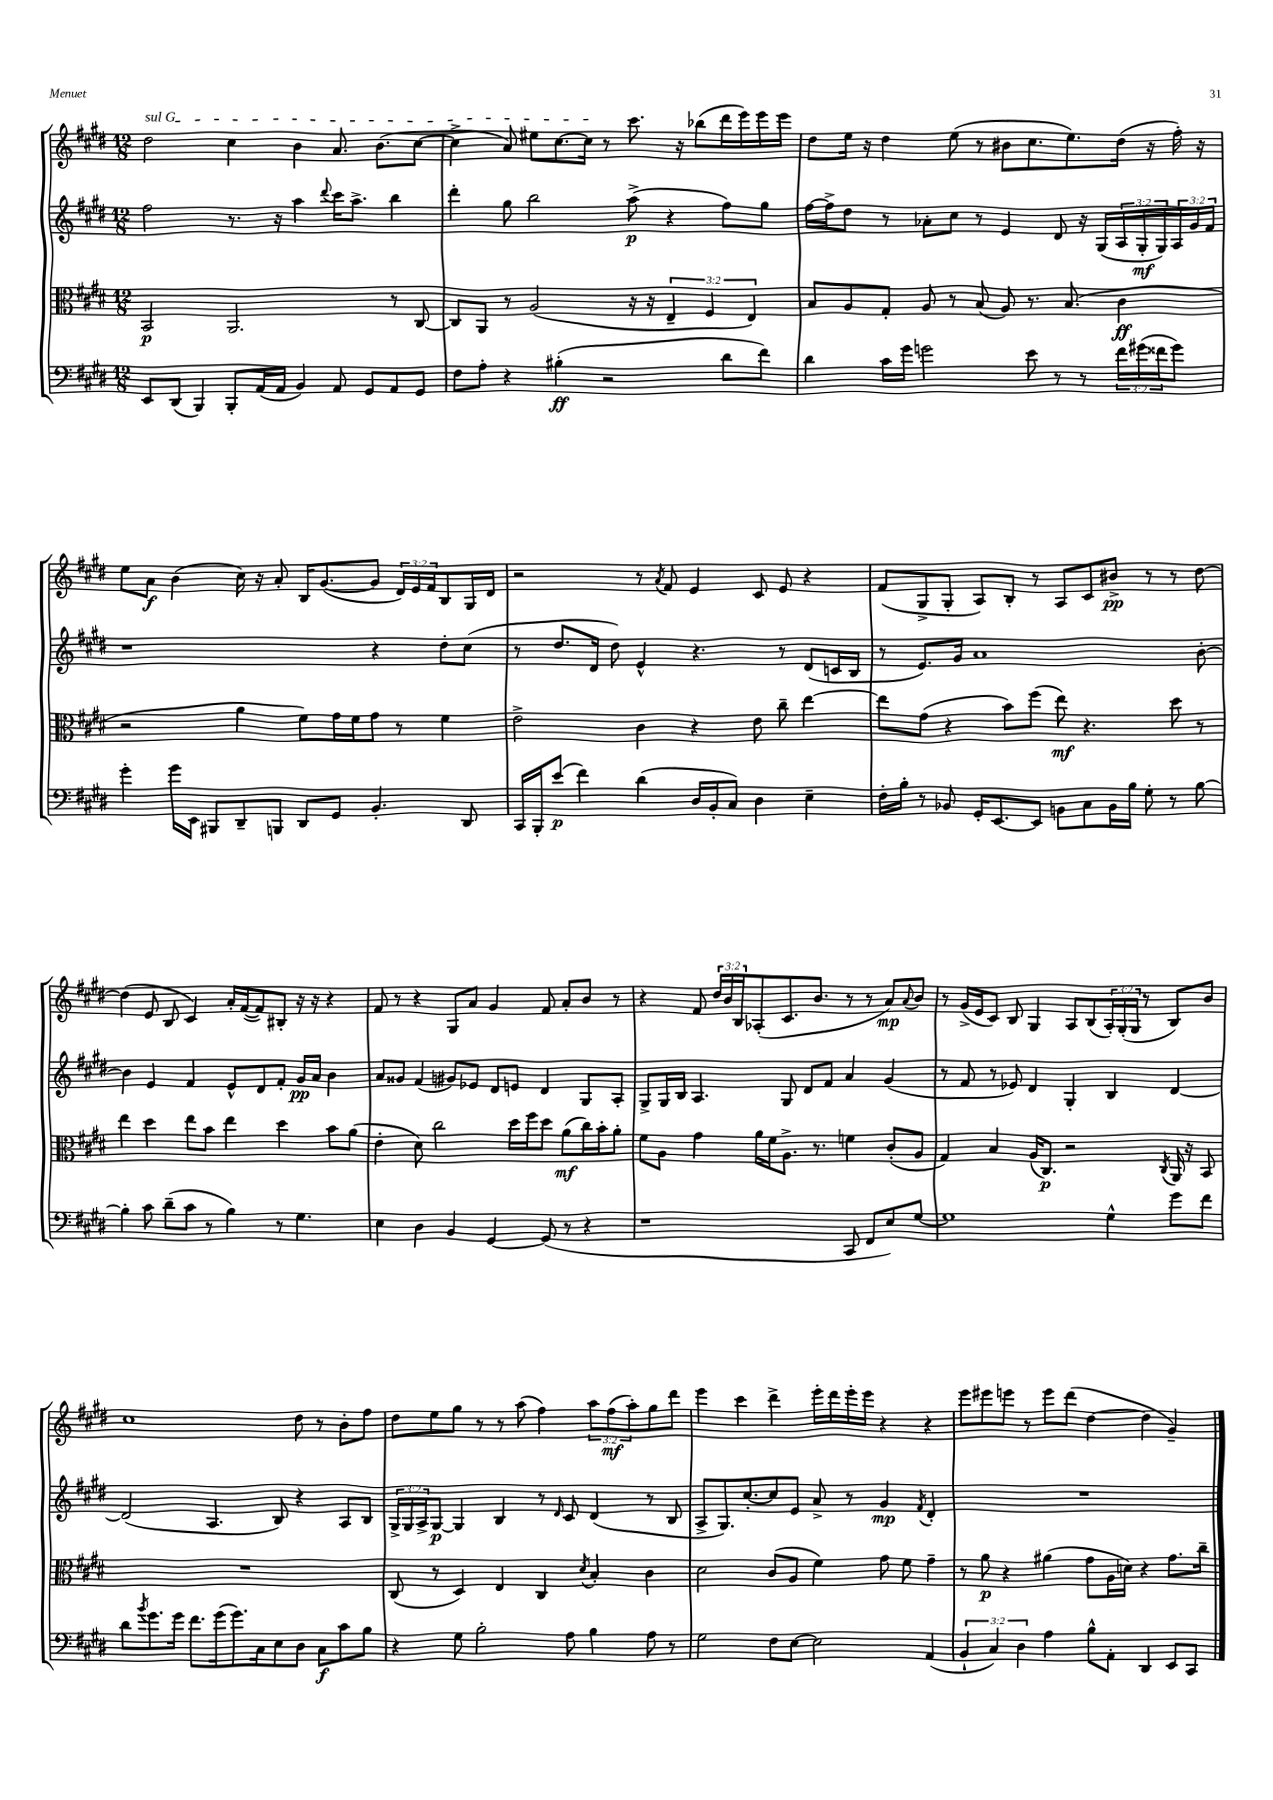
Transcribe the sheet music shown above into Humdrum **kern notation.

**kern	**kern	**kern	**kern
*staff4	*staff3	*staff2	*staff1
*clefF4	*clefC3	*clefG2	*clefG2
*k[f#c#g#d#]	*k[f#c#g#d#]	*k[f#c#g#d#]	*k[f#c#g#d#]
*M12/8	*M12/8	*M12/8	*M12/8
8EE	2BB	2ff#	2dd#
(8DD#	.	.	.
4BBB)	.	.	.
8BBB'	2.AA	8.r	4cc#
(16AA	.	.	.
16AA	.	16r	.
4BB)	.	4aa	4b
.	.	8qqddd#	.
8AA	.	16ccc#	8.a
.	.	8.aa^	.
8GG#	.	.	.
.	.	.	(8.b
8AA	8r	4bb	.
8GG#	[8C#	.	[8cc#
=	=	=	=
8F#	8C#]	4ddd#'	4cc#^]
8A'	8AA	.	.
4r	8r	8gg#	8a)
.	(2A	2bb	8ee#
(4B#'	.	.	[8.cc#
.	.	.	16cc#]
2r	.	.	8r
.	16r	(8aa^	8.ccc#
.	16r	.	.
.	6E~	4r	.
.	.	.	16r
.	.	.	(8bb-
.	6F#	.	.
8d#	.	8ff#)	16ddd#
.	.	.	16eee)
.	6E)	.	.
8f#)	.	8gg#	16eee
.	.	.	16eee
=	=	=	=
4d#	8B	[16ff#	8dd#
.	.	16ff#^]	.
.	8A	8dd#	16ee
.	.	.	16r
16c#	8G#'	8r	4dd#
16g#	.	.	.
2g	8A	8a-'	.
.	8r	8cc#	(8ee
.	(8B	8r	8r
.	8A)	4e	8b#
8e	8.r	.	8.cc#
8r	.	8d#	.
.	(8.B	.	8.ee)
8r	.	16r	.
.	.	(16G#	.
24f#	4c#	24A	(16dd#
(24g#	.	24G#'	.
.	.	.	16r
24f##	.	24G#)	.
8g#)	.	24A	16ff#')
.	.	24g#	.
.	.	.	16r
.	.	24f#	.
=	=	=	=
4g#'	2r	1r	8ee
.	.	.	8a
16g#	.	.	(4b
16EE	.	.	.
8BBB#	.	.	.
8DD#~	4a	.	16cc#)
.	.	.	16r
8BBB	.	.	8a'
8DD#	8f#)	.	16B
.	.	.	([8.g#
8GG#	16g#	.	.
.	16f#	.	.
4.BB'	8g#	4r	8g#]
.	8r	.	24d#)
.	.	.	24e
.	.	.	24f#
.	4f#	8dd#'	8B
8DD#	.	(8cc#	16G#
.	.	.	16d#
=	=	=	=
16CC#	2e^	8r	2r
16BBB'	.	.	.
(8e	.	8.dd#	.
4f#)	.	.	.
.	.	16d#	.
.	.	8dd#)	.
(4d#	4c#	4e^^	8r
.	.	.	8qa
.	.	.	8f#
16D#	4r	4.r	4e
16BB'	.	.	.
8C#)	.	.	.
4D#	8e	.	8c#
.	8cc#~	8r	8e
4E~	[4ee	(8d#	4r
.	.	16c	.
.	.	16B	.
=	=	=	=
16F#'	8ee]	8r	(8f#
16B'	.	.	.
8r	(8g#	8.e)	8G#^
8BB-	4r	.	8G#'
.	.	16g#	.
16GG#'	.	1a	8A)
[8.EE	.	.	.
.	8b)	.	8B'
8EE]	(8ff#	.	8r
8BB	8ee)	.	8A
8C#	4.r	.	8c#
16BB	.	.	8b#^
16B	.	.	.
8G#'	.	.	8r
8r	8dd#	.	8r
[8B	8r	[8b'	[8dd#
=	=	=	=
4B']	4ee	4b]	(4dd#]
8c#	4dd#	4e	8e
(8d#~	.	.	8B
8c#	8ee	4f#	4c#)
8r	8b	.	.
4B)	4ee	8e^^	16a'
.	.	.	([16f#
.	.	8d#	8f#])
8r	4dd#	8f#'	8B#'
4.G#	.	16g#	16r
.	.	16a	16r
.	8b	4b	4r
.	(8a	.	.
=	=	=	=
4E	4e'	8a	8f#
.	.	8g##	8r
4D#	8d#)	(4f#	4r
.	2cc#	.	.
4BB	.	8g#)	8G#
.	.	8e-	8a
[4GG#	.	8d#	4g#
.	16dd#	8e	.
.	16ff#	.	.
(8GG#]	8dd#	4d#	8f#
8r	(8a	.	8a'
4r	16cc#)	8G#	8b
.	16b'	.	.
.	8a'	8A'	8r
=	=	=	=
1r	8f#	8G#^	4r
.	8A	16G#	.
.	.	16B	.
.	4g#	4.A	8f#
.	.	.	24dd#
.	.	.	24b
.	.	.	24B
.	16a	.	(8A-'
.	16f#	.	.
.	8.A^	8G#	8.c#
.	.	8d#	.
.	8.r	.	8.b
.	.	8f#	.
8CC#	4f	4a	8r
8FF#	.	.	8r
8E)	(8c#'	(4g#	8a)
.	.	.	8qqa
[8G#	8A	.	8b
=	=	=	=
1G#]	4G#)	8r	8r
.	.	8f#	(16g#^
.	.	.	16e
.	4B	8r	8c#)
.	.	8e-)	8B
.	(16A	4d#	4G#
.	8.C#)	.	.
.	2r	4G#'	8A
.	.	.	(8B
4G#^^	.	4B	24A')
.	.	.	(24G#'
.	.	.	24G#
.	.	.	8r
.	8qC#	.	.
8g#	16AA	[4d#	8B)
.	16r	.	.
8f#	8BB	.	8b
=	=	=	=
8d#	1.r	(2d#]	1cc#
8qb	.	.	.
8.g#	.	.	.
16g#	.	.	.
8.f#	.	.	.
.	.	4.A	.
(16g#	.	.	.
8.g#)	.	.	.
16C#	.	.	.
8E	.	8B)	.
8D#	.	4r	8dd#
8C#	.	.	8r
8c#	.	8A	8b'
8B	.	8B	8ff#
=	=	=	=
4r	(8C#	24G#^	8dd#
.	.	24G#	.
.	.	24A^	.
.	8r	[8G#	8ee
8G#	4D#)	4G#]	8gg#
2B'	.	.	8r
.	4E	4B	8r
.	.	.	(8aa
.	4C#	8r	4ff#)
.	.	16qqd#	.
8A	.	8c#	.
.	8qd#	.	.
4B	4B'	(4d#	12aa
.	.	.	(12ff#
.	.	.	12aa')
8A	4c#	8r	8gg#
8r	.	8B	8ddd#
=	=	=	=
2G#	2d#	8A^	4eee
.	.	8.G#)	.
.	.	.	4ccc#
.	.	[8.cc#'	.
8F#	(8c#	8cc#]	4ddd#^
[8E	8A	8e	.
2E]	4f#)	8a^	16eee'
.	.	.	16ddd#
.	.	8r	16eee'
.	.	.	16eee
.	8g#	4g#	4r
.	8f#	.	.
.	.	8qf#	.
(4AA	4g#~	4d#'	4r
=	=	=	=
6BB`	8r	1.r	8eee
.	8a	.	8eee#
6C#)	.	.	.
.	4r	.	8eee
6D#	.	.	.
.	.	.	8r
4A	(4a#	.	8eee
.	.	.	(8ddd#
8B^^	8g#	.	[4dd#
8AA'	16A	.	.
.	16d)	.	.
4DD#	4r	.	4dd#]
8EE	8.g#	.	4g#~)
8CC#	.	.	.
.	16cc#~	.	.
==	==	==	==
*-	*-	*-	*-
